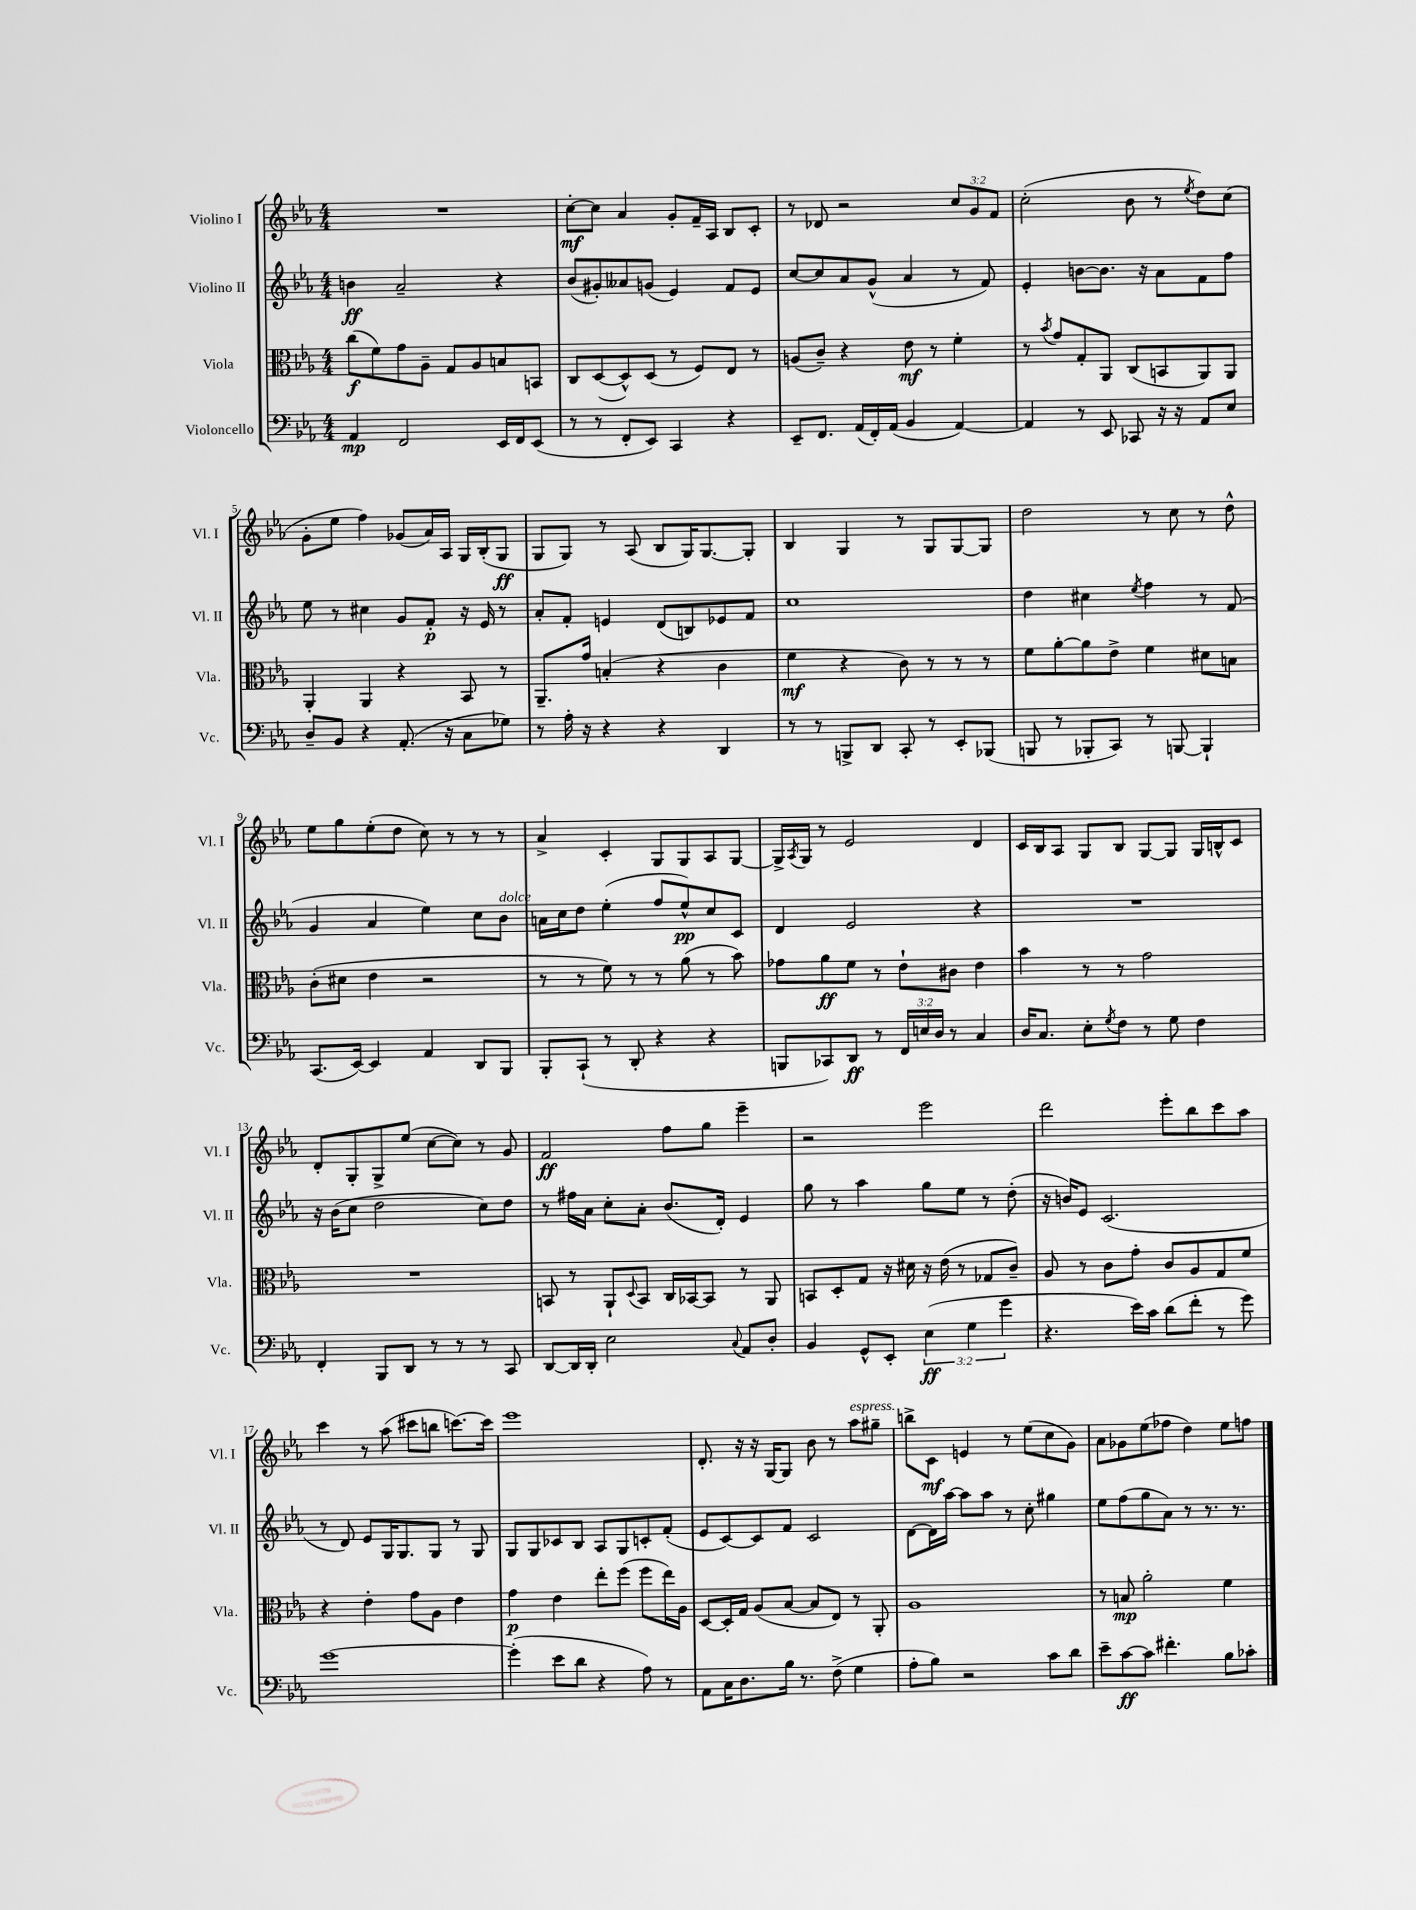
<<
\new StaffGroup <<
\new Staff = "s0" \with { instrumentName = "Violino I" shortInstrumentName = "Vl. I" } {
    \clef treble \key ees \major \numericTimeSignature \time 4/4 \override Staff.TupletNumber.text = #tuplet-number::calc-fraction-text
    R1 |
    c''8~-.\mf c''8 aes'4 g'8-. f'16-- aes16 bes8 c'8-. |
    r8 des'8 r2 \tuplet 3/2 { c''8 g'8 f'8 } |
    c''2-.( bes'8 r8 \acciaccatura { ees''8 } d''8) c''8( |
    g'8-. ees''8 f''4) ges'8( aes'16) aes16 g16 bes16-.( g8\ff |
    g8 g8) r8 aes8( bes8 g16) g8.~ g8-. |
    bes4 g4 r8 g8 g8~ g8 |
    d''2 r8 c''8 r8 d''8-^ |
    ees''8 g''8 ees''8-.( d''8 c''8) r8 r8 r8 |
    aes'4-> c'4-. g8 g8 aes8 g8~ |
    g16-> \acciaccatura { aes8 } g16 r8 ees'2 d'4 |
    c'16 bes16 aes8 g8 bes8 g8~ g8 g16 b16-^ c'8 |
    d'8-. g8-. g8-> ees''8( c''8~ c''8) r8 g'8 |
    f'2\ff f''8 g''8 ees'''4-- |
    r2 ees'''2 |
    d'''2 ees'''8-. bes''8 c'''8 aes''8 |
    c'''4 r8 aes''8( cis'''8 b''8 c'''8.~) c'''16 |
    ees'''1 |
    d'8.-. r16 r16 g16~ g8 bes'8 r8 aes''8^\markup { \italic "espress." } gis''8-- |
    b''8-> c'8\mf e'4 r8 ees''8( c''8 g'8) |
    aes'8 ges'8 ees''8( fes''8 d''4) ees''8 f''8 \bar "|." |
}
\new Staff = "s1" \with { instrumentName = "Violino II" shortInstrumentName = "Vl. II" } {
    \clef treble \key ees \major \numericTimeSignature \time 4/4
    b'4\ff aes'2-- r4 |
    bes'8( gis'8-.) aeses'8 g'8( ees'4) f'8 ees'8 |
    c''8~ c''8 aes'8 g'8-^( aes'4 r8 f'8) |
    ees'4-. b'8~ b'8. r16 aes'8 f'8 f''8 |
    ees''8 r8 cis''4 g'8 f'8-.\p r16 ees'16 r8 |
    aes'8-. f'8-. e'4 d'8( b8) ees'8 f'8 |
    c''1 |
    d''4 cis''4 \acciaccatura { ees''8 } f''4 r8 f'8( |
    g'4 aes'4 ees''4) c''8 bes'8^\markup { \italic "dolce" } |
    a'16 c''16 d''8 ees''4-.( f''8 ees''8-^\pp) c''8 c'8 |
    d'4 ees'2 r4 |
    R1 |
    r16 bes'16( c''8 d''2 c''8) d''8 |
    r8 fis''16 aes'16 c''8-. aes'8-. bes'8.( d'16-.) ees'4 |
    g''8 r8 aes''4 g''8 ees''8 r8 d''8-.( |
    r16 b'16) ees'8 c'2.( |
    r8 d'8) ees'8 g16 g8. g8 r8 g8 |
    g8 g8 ces'8 bes8 aes8 g8 c'8-. f'8-.( |
    ees'8 c'8~) c'8 f'8 c'2 |
    d'8~ d'16 aes''16~ aes''8 aes''8 r8 c''8-. gis''4 |
    ees''8 f''8( g''8 aes'8) r8 r8. r8. \bar "|." |
}
\new Staff = "s2" \with { instrumentName = "Viola" shortInstrumentName = "Vla." } {
    \clef alto \key ees \major \numericTimeSignature \time 4/4
    c''8\f( f'8) g'8 aes8-- g8 aes8 b8 b,8 |
    c8 d8~( d8-^) d8( r8 f8) ees8 r8 |
    a8( c'8--) r4 ees'8\mf r8 f'4-. |
    r8 \acciaccatura { bes'8 } g'8 g8-. aes,8 c8( b,8 aes,8) aes,8 |
    aes,4-. aes,4 r4 bes,8 r8 |
    aes,8.-- g'16 b4-.( r4 c'4 |
    f'4\mf r4 c'8) r8 r8 r8 |
    f'8 aes'8~-. aes'8 ees'8-> f'4 dis'8 b8 |
    c'8-.( dis'8 ees'4 r2 |
    r8 r8 f'8) r8 r8 aes'8( r8 bes'8) |
    ges'8 aes'8\ff f'8 r8 ees'8-! cis'8 ees'4 |
    bes'4 r8 r8 g'2 |
    R1 |
    b,8 r8 aes,8-! \appoggiatura { d8 } b,8 c16 bes,16~ bes,8 r8 aes,8 |
    b,8 d8-. g8 r16 dis'16 r16 ees'16( r8 ges8 c'8--) |
    aes8 r8 c'8 g'8-. c'8 aes8 g8 f'8 |
    r4 ees'4-. g'8 aes8 ees'4 |
    g'4\p ees'4 ees''8-. f''8( f''8 ees''16) aes16 |
    d8~ d16-. g16 aes8( bes8~ bes8 ees8) r8 aes,8-. |
    aes1 |
    r8 b8\mp aes'2-. f'4 \bar "|." |
}
\new Staff = "s3" \with { instrumentName = "Violoncello" shortInstrumentName = "Vc." } {
    \clef bass \key ees \major \numericTimeSignature \time 4/4 \override Staff.TupletNumber.text = #tuplet-number::calc-fraction-text
    aes,4\mp f,2 ees,16 f,16 ees,8( |
    r8 r8 f,8-. ees,8) c,4 r4 |
    ees,8-- f,8. aes,16( f,16-.) aes,16( bes,4 aes,4~) |
    aes,4 r8 ees,8 ces,8 r16 r16 aes,8 ees8 |
    d8-- bes,8 r4 aes,8.-.( r16 c8 ges8) |
    r8 aes16-. r16 r4 r4 d,4 |
    r8 r8 b,,8-> d,8 c,8-. r8 ees,8-. bes,,8( |
    b,,8 r8 bes,,8-. c,8) r8 b,,8~ b,,4-! |
    c,8.( ees,16~) ees,4 aes,4 d,8 bes,,8 |
    bes,,8-. c,8-!( r8 d,8-. r4 r4 |
    b,,8 ces,8) d,8\ff r8 \tuplet 3/2 { f,16 e16 d16 } r8 c4 |
    d16 c8. ees8-. \acciaccatura { g8 } f8 r8 g8 f4 |
    f,4-. bes,,8 d,8 r8 r8 r8 c,8 |
    d,8~ d,16 d,16-. ees2 \appoggiatura { c8 } aes,8 d8-. |
    bes,4 g,8-^ ees,8-. \tuplet 3/2 { ees4\ff( g4 g'4 } |
    r4. ees'16) c'16 d'8( f'8-. r8 g'8) |
    g'1~ |
    g'4-.( ees'8 d'8 r4 aes8) r8 |
    aes,8 c16 d8. bes16 r8. f8->( g4 |
    aes8-. bes8) r2 c'8 d'8 |
    ees'8-- c'8~\ff c'8 fis'4.-. bes8 ces'8-. \bar "|." |
}
>>
>>
